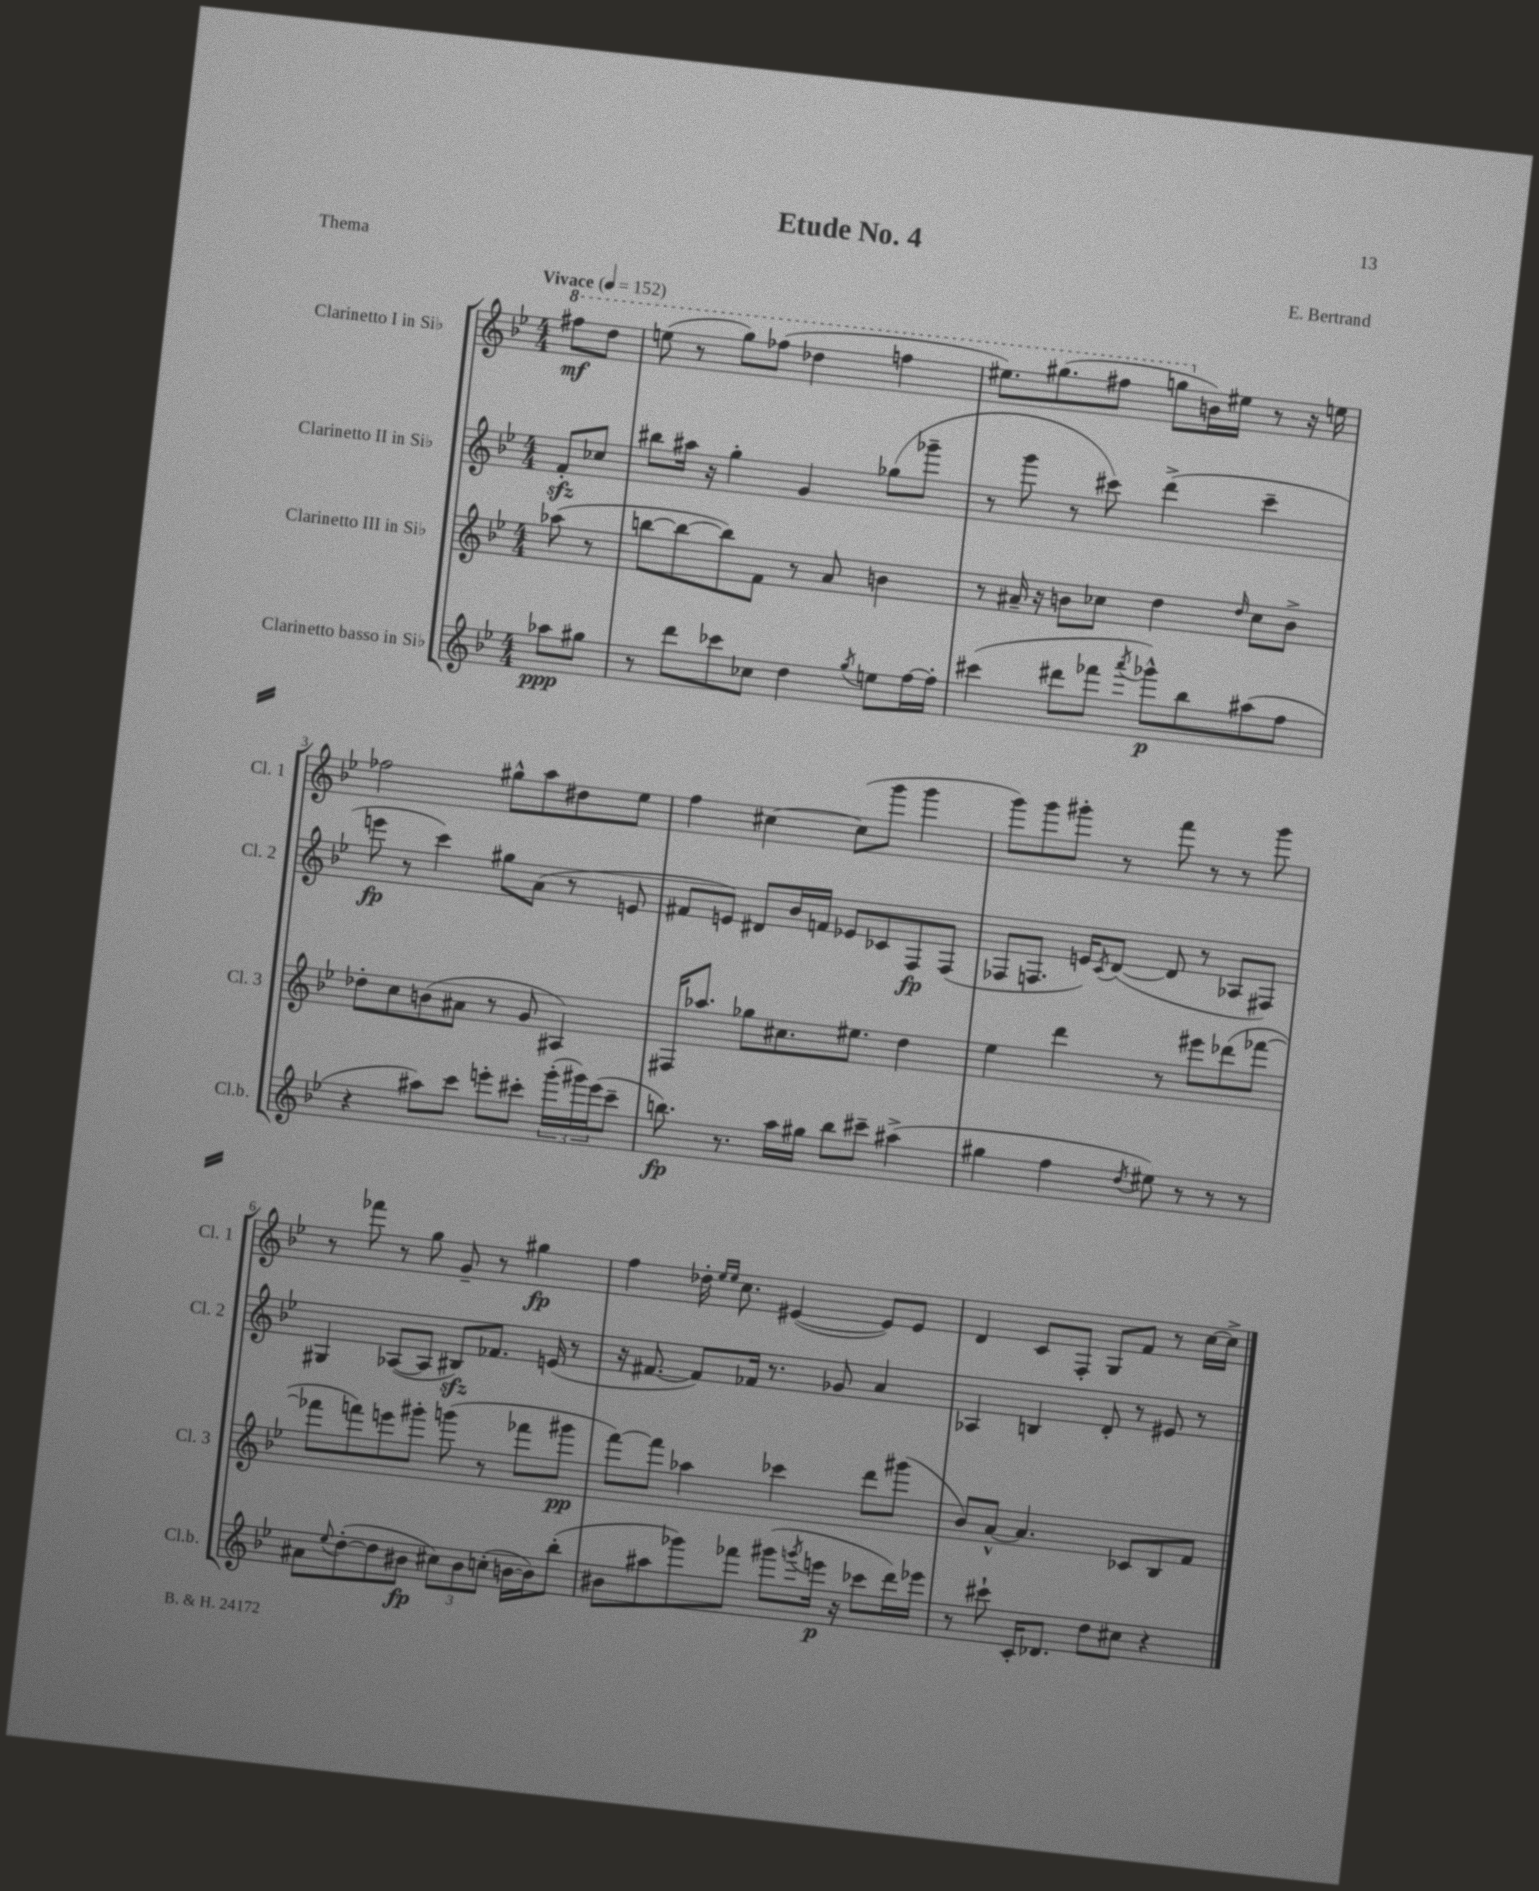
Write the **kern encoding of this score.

**kern	**dynam	**kern	**dynam	**kern	**dynam	**kern	**dynam
*part4	*part4	*part3	*part3	*part2	*part2	*part1	*part1
*staff4	*staff4	*staff3	*staff3	*staff2	*staff2	*staff1	*staff1
*I"Clarinetto basso in Si♭	*	*I"Clarinetto III in Si♭	*	*I"Clarinetto II in Si♭	*	*I"Clarinetto I in Si♭	*
*I'Cl.b.	*	*I'Cl. 3	*	*I'Cl. 2	*	*I'Cl. 1	*
*clefG2	*	*clefG2	*	*clefG2	*	*clefG2	*
*k[b-e-]	*	*k[b-e-]	*	*k[b-e-]	*	*k[b-e-]	*
*M4/4	*	*M4/4	*	*M4/4	*	*M4/4	*
*MM152	*	*MM152	*	*MM152	*	*MM152	*
*	*	*	*	*	*	*8va	*
=	=	=	=	=	=	=	=
!	!	!	!	!	!	!LO:TX:a:B:t=Vivace	!
8aa-X\L	ppp	(8aa-X\	.	8fzz'/L	.	8fff#X\L	mf
8gg#X\J	.	8r	.	8cc-X/J	.	8ddd\J	.
=1	=1	=1	=1	=1	=1	=1	=1
8r	.	[8bbn\L	.	8bb#X\L	.	(8eeen\	.
8ddd\L	.	8bb\_	.	16aa#X\Jk	.	8r	.
.	.	.	.	16r	.	.	.
8ccc-X\	.	8bb\])	.	4gg'\	.	8ggg\L)	.
8cc-X\J	.	8f\J	.	.	.	(8fff-X\J	.
4dd\	.	8r	.	4g/	.	4ddd-X\	.
.	.	8a/	.	.	.	.	.
8qgg/	.	.	.	.	.	.	.
8een\L	.	4bn\	.	(8gg-X\L	.	4fffn\	.
[16ff\L	.	.	.	8ggg-X~\J	.	.	.
16ff'\JJ]	.	.	.	.	.	.	.
=2	=2	=2	=2	=2	=2	=2	=2
(4ccc#X\	.	8r	.	8r	.	8.eee#X\L)	.
.	.	16a#X~/	.	8ggg\	.	.	.
.	.	16r	.	.	.	(8.ggg#X\	.
8ddd#X\L	.	8bn\L	.	8r	.	.	.
8fff-X\J	.	8cc-X\J	.	8ccc#X\)	.	8fff#X\J	.
8qaaa/	.	.	.	.	.	.	.
8ggg-X^^\L)	p	4dd\	.	(4ddd^\	.	8gggn\L	.
*	*	*	*	*	*	*X8va	*
8bb-\	.	.	.	.	.	16bn\L)	.
.	.	.	.	.	.	16ee#X\JJ	.
.	.	16qqdd/	.	.	.	.	.
(8aa#X\	.	8cc-\L	.	4ccc#~\	.	8r	.
8ff\J	.	8b^\J	.	.	.	16r	.
.	.	.	.	.	.	16een\	.
!!LO:LB:g=z
=3	=3	=3	=3	=3	=3	=3	=3
4r	.	8dd-X'\L	.	8eeen\	fp	2ff-X\	.
.	.	8cc\	.	8r	.	.	.
8aa#X\L)	.	(8bn\	.	4ccc\)	.	.	.
8ccc\J	.	8a#X\J	.	.	.	.	.
8eeen'\L	.	8r	.	8gg#X\L	.	8gg#X^^\L	.
8ccc#X'\J	.	8g/	.	(8a\J	.	8aa\	.
(24ggg'\LL	.	4A#X/)	.	8r	.	8dd#X\	.
24ggg#X\)	.	.	.	.	.	.	.
(24eee\J	.	.	.	.	.	.	.
8ccc#~\J	.	.	.	8en/	.	8ee-\J	.
=4	=4	=4	=4	=4	=4	=4	=4
8.bbn\)	fp	16F#X/KL	.	8f#X/L	.	4ff\	.
.	.	8.aa-X/J	.	.	.	.	.
.	.	.	.	8en/J)	.	.	.
8.r	.	.	.	.	.	.	.
.	.	8gg-X\L	.	8d#X/L	.	[4cc#X\	.
16aa\LL	.	8.cc#X\	.	16b-/L	.	.	.
16gg#X\JJ	.	.	.	16fn/JJ	.	.	.
8bb\L	.	.	.	8e-X/L	.	(8cc#\L]	.
.	.	8.ee#X\J	.	.	.	.	.
8ccc#X~\J	.	.	.	8c-X/	.	8ggg\J	.
(4aa#X^\	.	4dd\	.	8F/	fp	4ggg\	.
.	.	.	.	(8F/J	.	.	.
=5	=5	=5	=5	=5	=5	=5	=5
4gg#X\	.	4ee-\	.	8F-X/L	.	8ggg\L)	.
.	.	.	.	8.Fn/J	.	8ggg\	.
4ff\	.	4ddd\	.	.	.	8ggg#X'\J	.
.	.	.	.	16en/KL)	.	.	.
.	.	.	.	8qc/	.	.	.
.	.	.	.	([8d/J	.	8r	.
8qdd/	.	.	.	.	.	.	.
8ee#X\)	.	8r	.	8d/]	.	8fff\	.
8r	.	8eee#X\L	.	8r	.	8r	.
8r	.	(8ddd-X\	.	8A-X/L	.	8r	.
8r	.	[8fff-X\J	.	8F#X/J)	.	8ggg#\	.
!!LO:LB:g=z
=6	=6	=6	=6	=6	=6	=6	=6
8a#X\L	.	8fff-X\L]	.	4G#X/	.	8r	.
8qqee-/	.	.	.	.	.	.	.
([8dd'\	.	8fffn\)	.	.	.	8fff-X\	.
8dd\]	.	8eeen\	.	([8A-X/L	.	8r	.
8b#X\J	fp	8ggg#X'\J	.	8A-/J]	.	8gg\	.
12cc#X\L)	.	(8gggn\	.	8B#Xzz/L)	.	8g~/	.
12b#\	.	.	.	.	.	.	.
.	.	8r	.	8.f-X/J	.	8r	.
(12ccn'\J	.	.	.	.	.	.	.
[16bn\LL	.	8fff-X\L	.	.	.	4gg#X\	fp
16b\J])	.	.	.	(16en/	.	.	.
(8bb-'\J	.	8ggg#X\J	pp	8r	.	.	.
=7	=7	=7	=7	=7	=7	=7	=7
8b#X\L	.	[8fff\L)	.	16r	.	4ff\	.
.	.	.	.	[8.f#X/	.	.	.
8aa#X\	.	8fff\J]	.	.	.	.	.
8ggg-X\)	.	4aa-X\	.	8f#/L])	.	16dd-X'\	.
.	.	.	.	.	.	16qqee-/LL	.
.	.	.	.	.	.	16qqee-/JJ	.
.	.	.	.	.	.	8.cc\	.
8fff-X\J	.	.	.	16f-X/Jk	.	.	.
.	.	.	.	8.r	.	.	.
(8ggg#X\L	.	4ccc-X\	.	.	.	([4e#X/	.
8qgggn/	.	.	.	.	.	.	.
16eeen\Jk	p	.	.	8g-X/	.	.	.
16r	.	.	.	.	.	.	.
8ccc-X\L	.	8ddd\L	.	4a/	.	8e#/L])	.
16ddd\L)	.	(8ggg#X\J	.	.	.	8e#/J	.
16eee-X\JJ	.	.	.	.	.	.	.
=8	=8	=8	=8	=8	=8	=8	=8
8r	.	8b-/L)	.	4A-X/	.	4d/	.
8ccc#X`\	.	[8a^^/J	.	.	.	.	.
16c'/KL	.	4.a/]	.	4Bn/	.	8c/L	.
8.d-X/J	.	.	.	.	.	.	.
.	.	.	.	.	.	8F'/J	.
8dd\L	.	.	.	8d'/	.	8G/L	.
8cc#X\J	.	8c-X/L	.	8r	.	8f/J	.
4r	.	8B-/	.	8e#X/	.	8r	.
.	.	8f/J	.	8r	.	[16cc\LL	.
.	.	.	.	.	.	16cc^\JJ]	.
==	==	==	==	==	==	==	==
*-	*-	*-	*-	*-	*-	*-	*-
